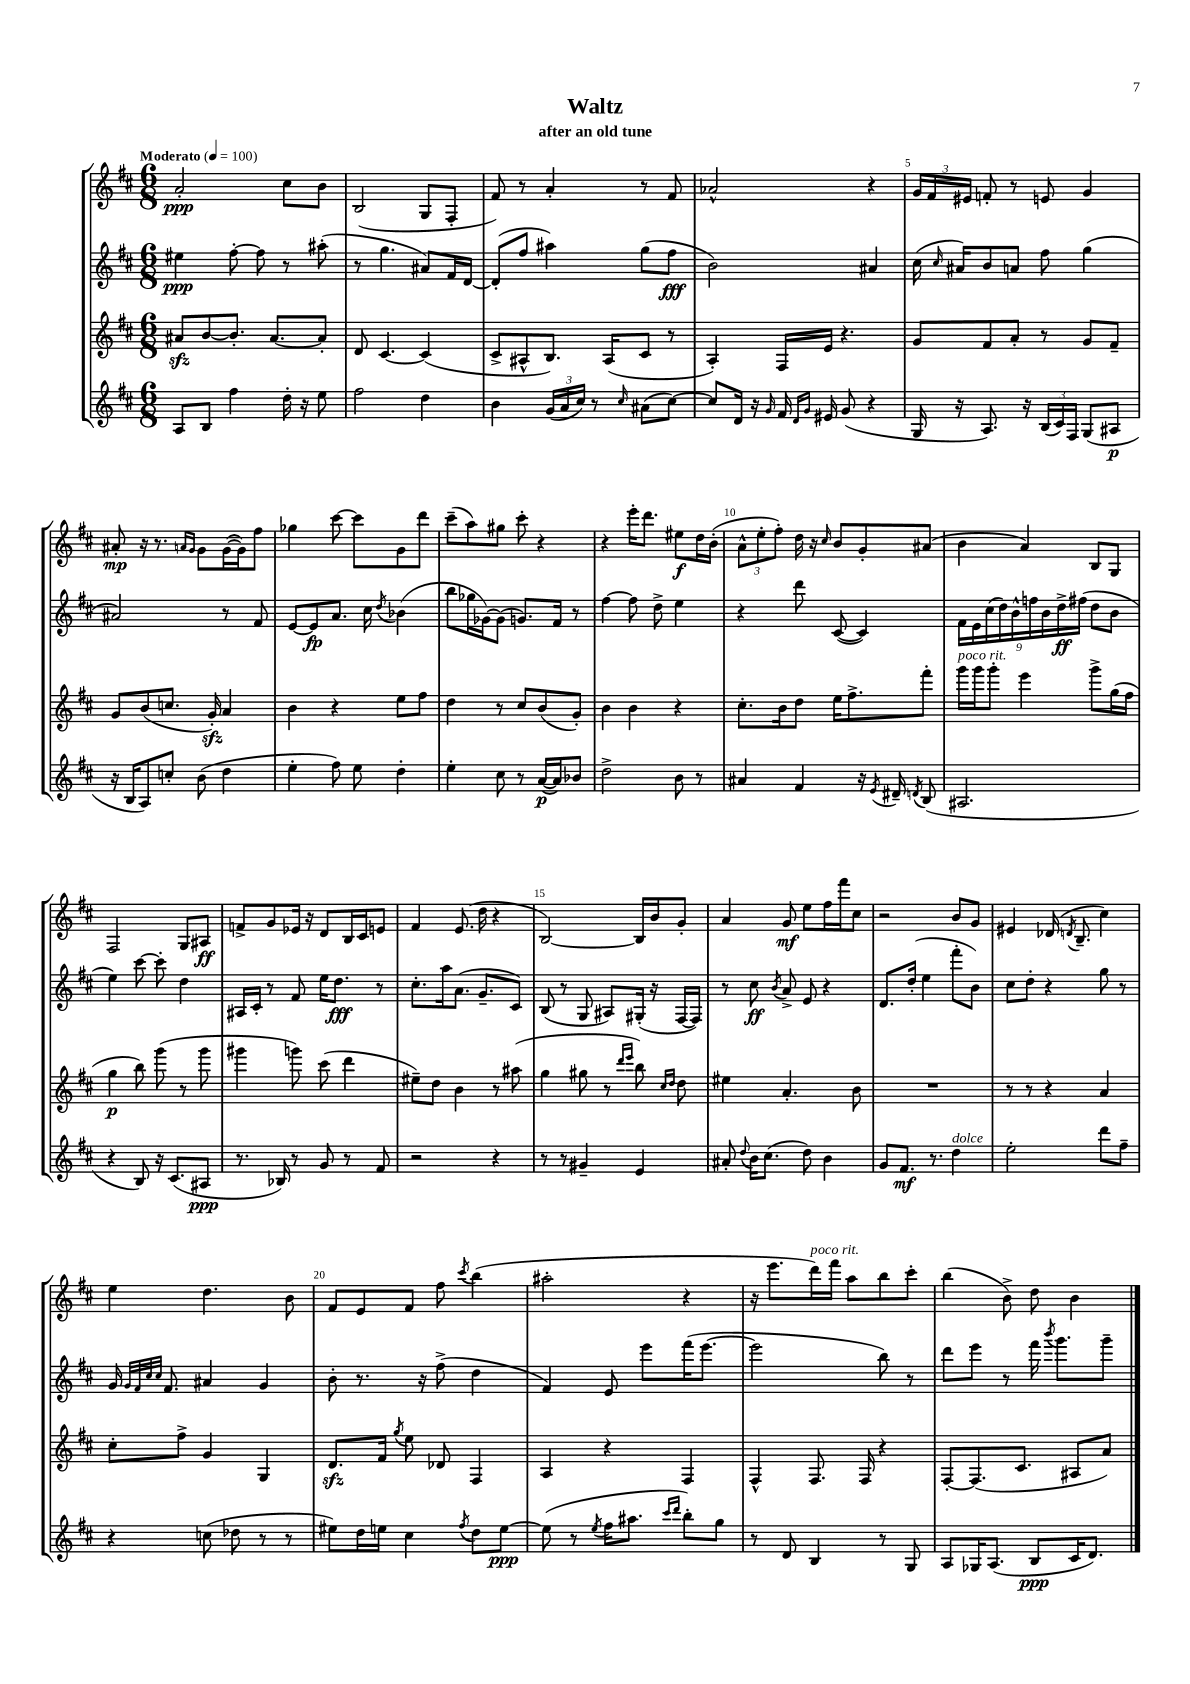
\header { title = "Waltz" subtitle = "after an old tune" }
<<
\new StaffGroup <<
\new Staff = "s0" {
    \clef treble \key d \major \numericTimeSignature \time 6/8 \tempo "Moderato" 4 = 100
    \autoBeamOff a'2-.\ppp cis''8[ b'8] |
    b2( g8[ fis8]-. |
    fis'8) r8 a'4-. r8 fis'8 |
    aes'2-^ r4 |
    \tuplet 3/2 { g'16[ fis'16 eis'16] } f'8-. r8 e'8 g'4 |
    ais'8-.\mp r16 r8. \grace { a'16[ g'16] } g'8[ g'16~( g'16) fis''8] |
    ges''4 cis'''8~ cis'''8[ g'8 d'''8] |
    cis'''8[--( a''8) gis''8] cis'''8-. r4 |
    r4 e'''16[-. d'''8.] eis''8[\f d''16 b'16]-.( |
    \tuplet 3/2 { a'8[-^ e''8-. fis''8]-.) } d''16 r16 \grace { cis''16 } b'8[ g'8-. ais'8]( |
    b'4 a'4) b8[ g8] |
    fis2 g8[ ais8]\ff |
    f'8[-> g'8 ees'16] r16 d'8[ b16 cis'16 e'8] |
    fis'4 e'8.( d''16 r4 |
    b2~) b16[ b'16 g'8]-. |
    a'4 g'8\mf e''8[ fis''16 fis'''16 cis''8] |
    r2 b'8[ g'8] |
    eis'4 des'16( \acciaccatura { d'8 } b8.-- cis''4) |
    e''4 d''4. b'8 |
    fis'8[ e'8 fis'8] fis''8 \acciaccatura { cis'''8 } b''4( |
    ais''2-. r4 |
    r16 e'''8.[ d'''16^\markup { \italic "poco rit." }) fis'''16] a''8[ b''8 cis'''8]-. |
    b''4( b'8->) d''8 b'4 \bar "|." |
}
\new Staff = "s1" {
    \clef treble \key d \major \numericTimeSignature \time 6/8
    \autoBeamOff eis''4\ppp fis''8~-. fis''8 r8 ais''8-.( |
    r8 g''4. ais'8[) fis'16 d'16]~ |
    d'8[-.( fis''8] ais''4) g''8[( fis''8]\fff |
    b'2) ais'4 |
    cis''16( \grace { cis''16 } ais'16[) b'8 a'8] fis''8 g''4( |
    ais'2) r8 fis'8 |
    e'8[~ e'8\fp a'8.] cis''16 \acciaccatura { d''8 } bes'4( |
    b''8[ ges''16 ges'16~) ges'8]( g'8.[) fis'16] r8 |
    fis''4~ fis''8 d''8-> e''4 |
    r4 d'''8 cis'8~( cis'4) |
    \tuplet 9/8 { fis'16[ e'16 cis''16( d''16) b'16-^ f''16 b'16 d''16->\ff fis''16]( } d''8[ b'8] |
    e''4) cis'''8~ cis'''8-. d''4 |
    ais16[ cis'16]-. r8 fis'8 e''16[ d''8.]\fff r8 |
    cis''8.[-. a''16 a'8.]( g'8.[-- cis'8]) |
    b8( r8 g8 ais8[) gis16]-.( r16 fis16[~ fis16]) |
    r8 cis''8\ff \acciaccatura { b'8 } a'8-> e'8 r4 |
    d'8.[ d''16]-.( e''4 fis'''8[-. b'8]) |
    cis''8[ d''8]-. r4 g''8 r8 |
    g'16 \grace { g'32[ fis'32 cis''32 cis''32] } fis'8. ais'4 g'4 |
    b'8-. r8. r16 fis''8->( d''4 |
    fis'4) e'8 e'''8[ fis'''16( e'''8.]~ |
    e'''2 b''8) r8 |
    d'''8[ e'''8] r8 fis'''16 \acciaccatura { b'''8 } g'''8.[ g'''8]-- \bar "|." |
}
\new Staff = "s2" {
    \clef treble \key d \major \numericTimeSignature \time 6/8
    \autoBeamOff ais'8[\sfz b'8~ b'8.]-. ais'8.[~ ais'8]-. |
    d'8 cis'4.~ cis'4( |
    cis'8[-> ais8-^ b8.]) ais16[( cis'8] r8 |
    a4-.) fis16[ e'16] r4. |
    g'8[ fis'8 a'8]-. r8 g'8[ fis'8]-- |
    g'8[ b'8( c''8.] g'16-.\sfz) a'4 |
    b'4 r4 e''8[ fis''8] |
    d''4 r8 cis''8[ b'8( g'8]-.) |
    b'4 b'4 r4 |
    cis''8.[-. b'16 d''8] e''16[ fis''8.-> fis'''8]-. |
    g'''16[^\markup { \italic "poco rit." } g'''16 g'''8]-. e'''4 g'''8[-> g''16( fis''16] |
    g''4\p b''8) g'''8( r8 g'''8 |
    gis'''4 g'''8) cis'''8( d'''4 |
    eis''8[--) d''8] b'4 r8 ais''8( |
    g''4 gis''8 r8 \grace { d'''16[ e'''16] } b''8) \grace { cis''16[ d''16] } d''8 |
    eis''4 a'4.-. b'8 |
    R2. |
    r8 r8 r4 a'4 |
    cis''8[-. fis''8]-> g'4 g4 |
    d'8.[\sfz fis'16] \acciaccatura { g''8 } e''8 des'8 fis4 |
    a4 r4 fis4 |
    fis4-^ fis8. fis16 r4 |
    fis8[~-. fis8.( cis'8.] ais8[ a'8]) \bar "|." |
}
\new Staff = "s3" {
    \clef treble \key d \major \numericTimeSignature \time 6/8
    \autoBeamOff a8[ b8] fis''4 d''16-. r16 e''8 |
    fis''2 d''4 |
    b'4 \tuplet 3/2 { g'16[( a'16 cis''16]) } r8 \grace { cis''16 } ais'8[( cis''8]~) |
    cis''8[ d'16] r16 \grace { g'16 } fis'16 \grace { d'16[ g'16] } eis'16 g'8( r4 |
    g16 r16 a8.) r16 \tuplet 3/2 { b16[( cis'16) fis16] } g8[( ais8]\p |
    r16 b16[ a8) c''8]-. b'8( d''4 |
    e''4-. fis''8) e''8 d''4-. |
    e''4-. cis''8 r8 a'16[~\p( a'16) bes'8] |
    d''2-> b'8 r8 |
    ais'4 fis'4 r16 \acciaccatura { e'8 } dis'16-- \acciaccatura { d'8 } b8( |
    ais2. |
    r4 b8) r16 cis'8.[( ais8]\ppp |
    r8. bes16) r8 g'8 r8 fis'8 |
    r2 r4 |
    r8 r8 gis'4-- e'4 |
    ais'8-. \appoggiatura { d''8 } b'16[ cis''8.]( d''8) b'4 |
    g'8[ fis'8.]\mf r8. d''4^\markup { \italic "dolce" } |
    e''2-. d'''8[ fis''8]-- |
    r4 c''8( des''8 r8 r8 |
    eis''8[) d''16 e''16] cis''4 \acciaccatura { fis''8 } d''8[ e''8]~\ppp |
    e''8( r8 \acciaccatura { e''8 } fis''16[ ais''8.] \grace { cis'''16[ d'''16] } b''8[-.) g''8] |
    r8 d'8 b4 r8 g8 |
    a8[ ges16 a8.]( b8[\ppp cis'16 d'8.]) \bar "|." |
}
>>
>>
\layout { \context { \Score \override BarNumber.break-visibility = ##(#f #t #t) barNumberVisibility = #(every-nth-bar-number-visible 5) } }
